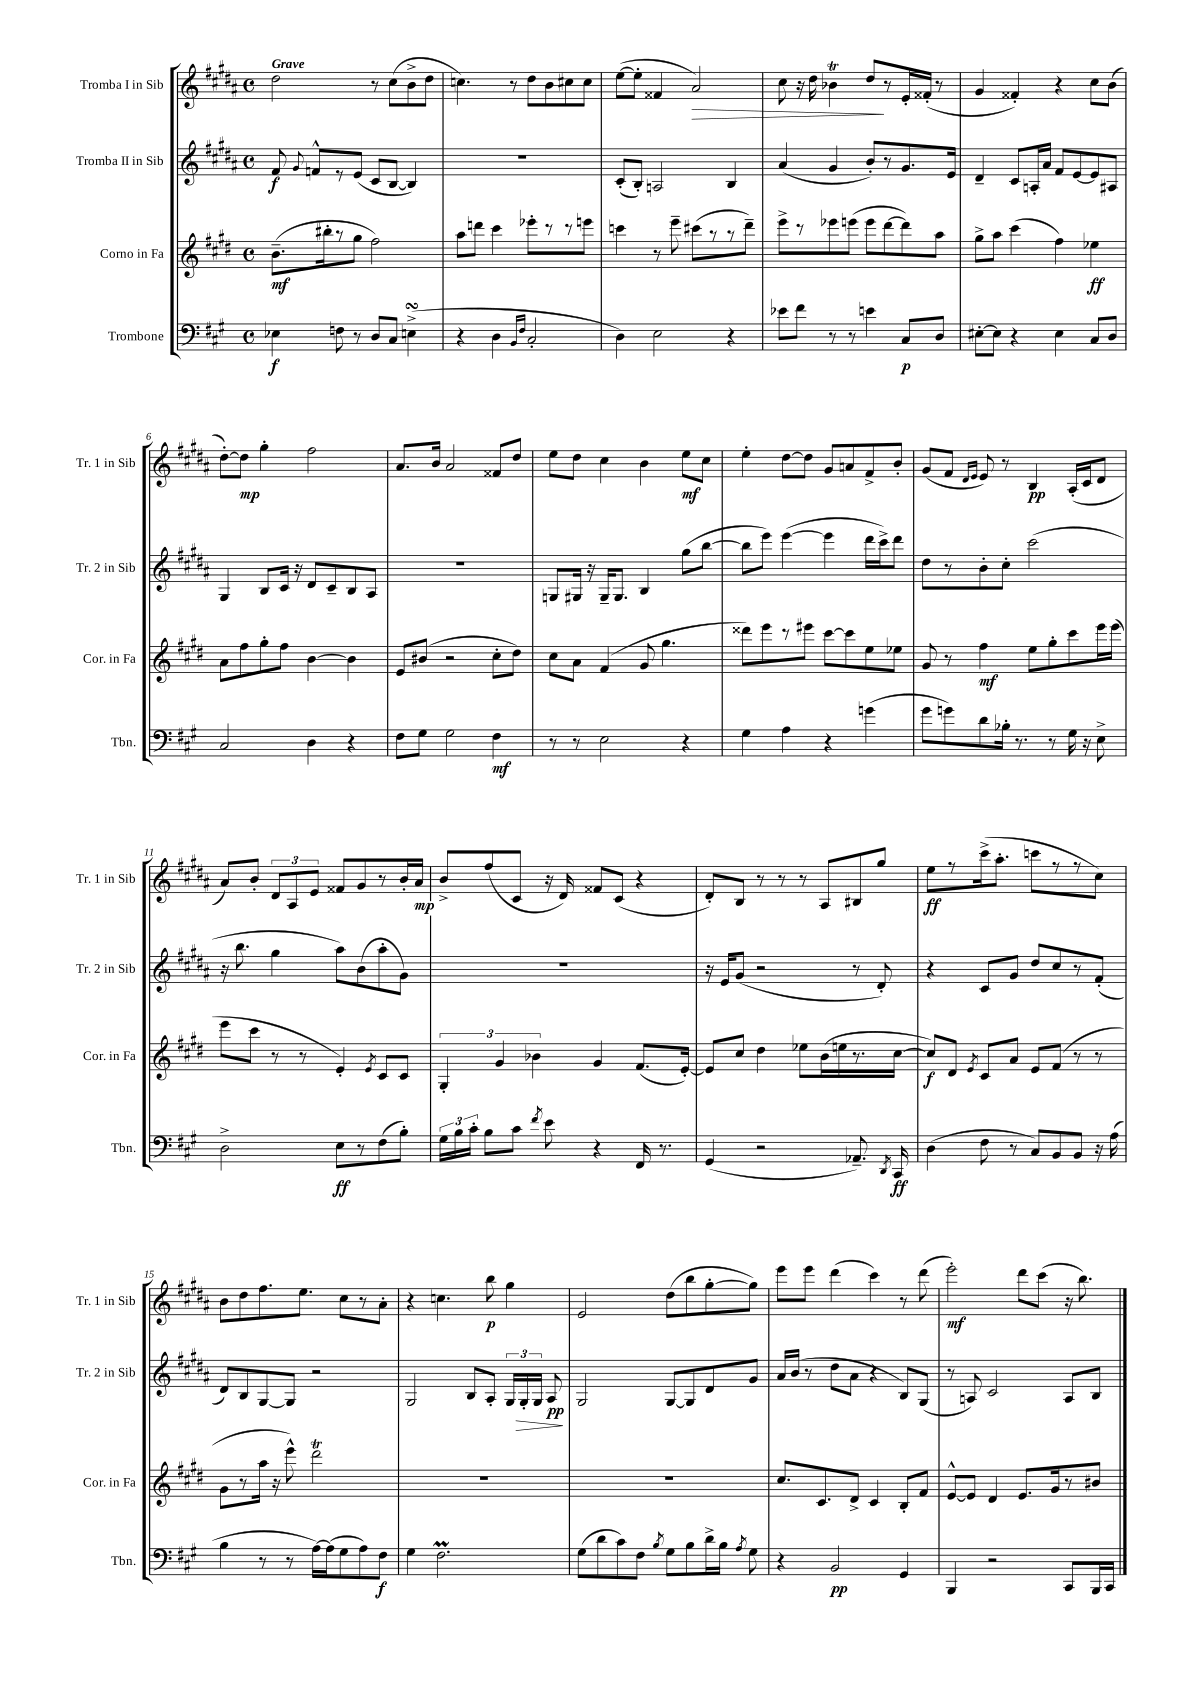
<<
\new StaffGroup <<
\new Staff = "s0" \with { instrumentName = "Tromba I in Sib" shortInstrumentName = "Tr. 1 in Sib" } {
    \clef treble \key b \major \defaultTimeSignature \time 4/4 \tempo "Grave"
    \autoBeamOff dis''2 r8 cis''8[( b'8-> dis''8] |
    c''4.) r8 dis''8[ b'8 cis''8 cis''8] |
    e''8[~( e''8]-. fisis'4 ais'2\>) |
    cis''8 r16 dis''16 bes'4\trill dis''8[\! r8 e'16-. fisis'16]-.( r8 |
    gis'4 fisis'4-.) r4 cis''8[ b'8]( |
    dis''8[~-.) dis''8]\mp gis''4-. fis''2 |
    ais'8.[ b'16] ais'2 fisis'8[ dis''8] |
    e''8[ dis''8] cis''4 b'4 e''8[\mf cis''8] |
    e''4-. dis''8[~ dis''8] gis'8[ a'8 fis'8-> b'8]-. |
    gis'8[( fis'8] \grace { dis'16[ e'16] } e'8) r8 b4\pp ais16[-.( cis'16 dis'8] |
    ais'8[) b'8]-. \tuplet 3/2 { dis'8[ ais8 e'8] } fisis'8[ gis'8 r8 b'16-. ais'16]\mp |
    b'8[-> fis''8( cis'8] r16 dis'16) fisis'8[ cis'8]( r4 |
    dis'8[-.) b8] r8 r8 r8 ais8[ bis8 gis''8] |
    e''8[\ff r8 cis'''16->( ais''8.]-. c'''8[ r8 r8 cis''8]) |
    b'8[ dis''8 fis''8. e''8.] cis''8[ r8 ais'8]-. |
    r4 c''4. b''8\p gis''4 |
    e'2 dis''8[( b''8 gis''8~-. gis''8]) |
    e'''8[ e'''8] dis'''4( cis'''4) r8 dis'''8( |
    e'''2-.\mf) dis'''8[ cis'''8]( r16 b''8.) \bar "|." |
}
\new Staff = "s1" \with { instrumentName = "Tromba II in Sib" shortInstrumentName = "Tr. 2 in Sib" } {
    \clef treble \key b \major \defaultTimeSignature \time 4/4
    \autoBeamOff fis'8\f \appoggiatura { gis'8 } f'8[-^ r8 e'8]( cis'8[ b8]~ b4) |
    R1 |
    cis'8[-.( b8]-.) a2 b4 |
    ais'4( gis'4 b'8[-.) r8 gis'8. e'16] |
    dis'4-- cis'8[ a16-. ais'16] fis'8[ e'8~ e'8 ais8] |
    gis4 b8[ cis'16] r16 dis'8[ cis'8-- b8 ais8] |
    R1 |
    g8[ gis16] r16 gis16[-- gis8.] b4 gis''8[( b''8]~ |
    b''8[ e'''8]) e'''4~( e'''4 dis'''16[ cis'''16->) dis'''8] |
    dis''8[ r8 b'8-. cis''8]-. cis'''2( |
    r16 b''8. gis''4 ais''8[) b'8( ais''8-. gis'8]) |
    r1 |
    r16 e'16[ gis'8]( r2 r8 dis'8-.) |
    r4 cis'8[ gis'8] dis''8[ cis''8 r8 fis'8]-.( |
    dis'8[) b8 gis8~ gis8] r2 |
    gis2 b8[ ais8]-. \tuplet 3/2 { gis16[ gis16-.\> gis16] } ais8\pp\! |
    gis2 gis8[~ gis8 dis'8 gis'8] |
    ais'16[ b'16]( r8 dis''8[ ais'8] r4 b8[) gis8]( |
    r8 a8) cis'2 a8[ b8] \bar "|." |
}
\new Staff = "s2" \with { instrumentName = "Corno in Fa" shortInstrumentName = "Cor. in Fa" } {
    \clef treble \key e \major \defaultTimeSignature \time 4/4
    \autoBeamOff b'8.[--\mf( bis''16-. r8 gis''8] fis''2) |
    a''8[ d'''8] cis'''4 ees'''8[-. r8 r8 e'''8] |
    c'''4 r8 e'''8-- cis'''8[( r8 r8 dis'''8]--) |
    e'''8[-> r8 ees'''8 e'''8]( e'''8[ dis'''8~ dis'''8) a''8] |
    gis''8[-> a''8] cis'''4( fis''4) ees''4\ff |
    a'8[ fis''8 gis''8-. fis''8] b'4~ b'4 |
    e'8[ bis'8]( r2 cis''8[-. dis''8]) |
    cis''8[ a'8] fis'4( gis'8 gis''4. |
    disis'''8[) e'''8 r8 eis'''8] cis'''8[~ cis'''8 e''8 ees''8] |
    gis'8 r8 fis''4\mf e''8[ gis''8-. cis'''8 e'''16 e'''16]( |
    e'''8[ cis'''8] r8 r8 e'4-.) \acciaccatura { e'8 } cis'8[ cis'8] |
    \tuplet 3/2 { gis4-. gis'4 bes'4 } gis'4 fis'8.[( e'16]~-.) |
    e'8[ cis''8] dis''4 ees''8[ b'16( e''16 r8. cis''16]~ |
    cis''8[\f) dis'8] \acciaccatura { e'8 } cis'8[ a'8] e'8[ fis'8]( r8 r8 |
    gis'8[ r8 a''16] r16 e'''8-^) dis'''2\trill |
    R1 |
    R1 |
    cis''8.[ cis'8. dis'8]-> cis'4 b8[-. fis'8] |
    e'8[~-^ e'8] dis'4 e'8.[ gis'16 r8 bis'8] \bar "|." |
}
\new Staff = "s3" \with { instrumentName = "Trombone" shortInstrumentName = "Tbn." } {
    \clef bass \key a \major \defaultTimeSignature \time 4/4
    \autoBeamOff ees4\f f8 r8 d8[ cis8] e4->\turn( |
    r4 d4 \grace { b,16[ fis16] } cis2-. |
    d4) e2 r4 |
    ees'8[ fis'8] r8 r8 e'4 cis8[\p d8] |
    eis8[~-. eis8] r4 eis4 cis8[ d8] |
    cis2 d4 r4 |
    fis8[ gis8] gis2 fis4\mf |
    r8 r8 e2 r4 |
    gis4 a4 r4 g'4( |
    gis'8[ g'8) d'8 bes16]-. r8. r8 gis16 r16 e8-> |
    d2-> e8[\ff r8 fis8( b8]-.) |
    \tuplet 3/2 { gis16[ b16 cis'16]-. } b8[ cis'8] \acciaccatura { fis'8 } e'8 r4 fis,16 r8. |
    gis,4( r2 aes,8.--) \acciaccatura { d,8 } cis,16\ff |
    d4( fis8 r8 cis8[) b,8 b,8] r16 a16( |
    b4 r8 r8 a16[~) a16( gis8 a8) fis8]\f |
    gis4 fis2.\prall |
    gis8[( d'8 cis'8) fis8] \acciaccatura { b8 } gis8[ b8 d'16-> b16] \acciaccatura { a8 } gis8 |
    r4 b,2\pp gis,4 |
    b,,4 r2 cis,8[ b,,16 cis,16] \bar "|." |
}
>>
>>
